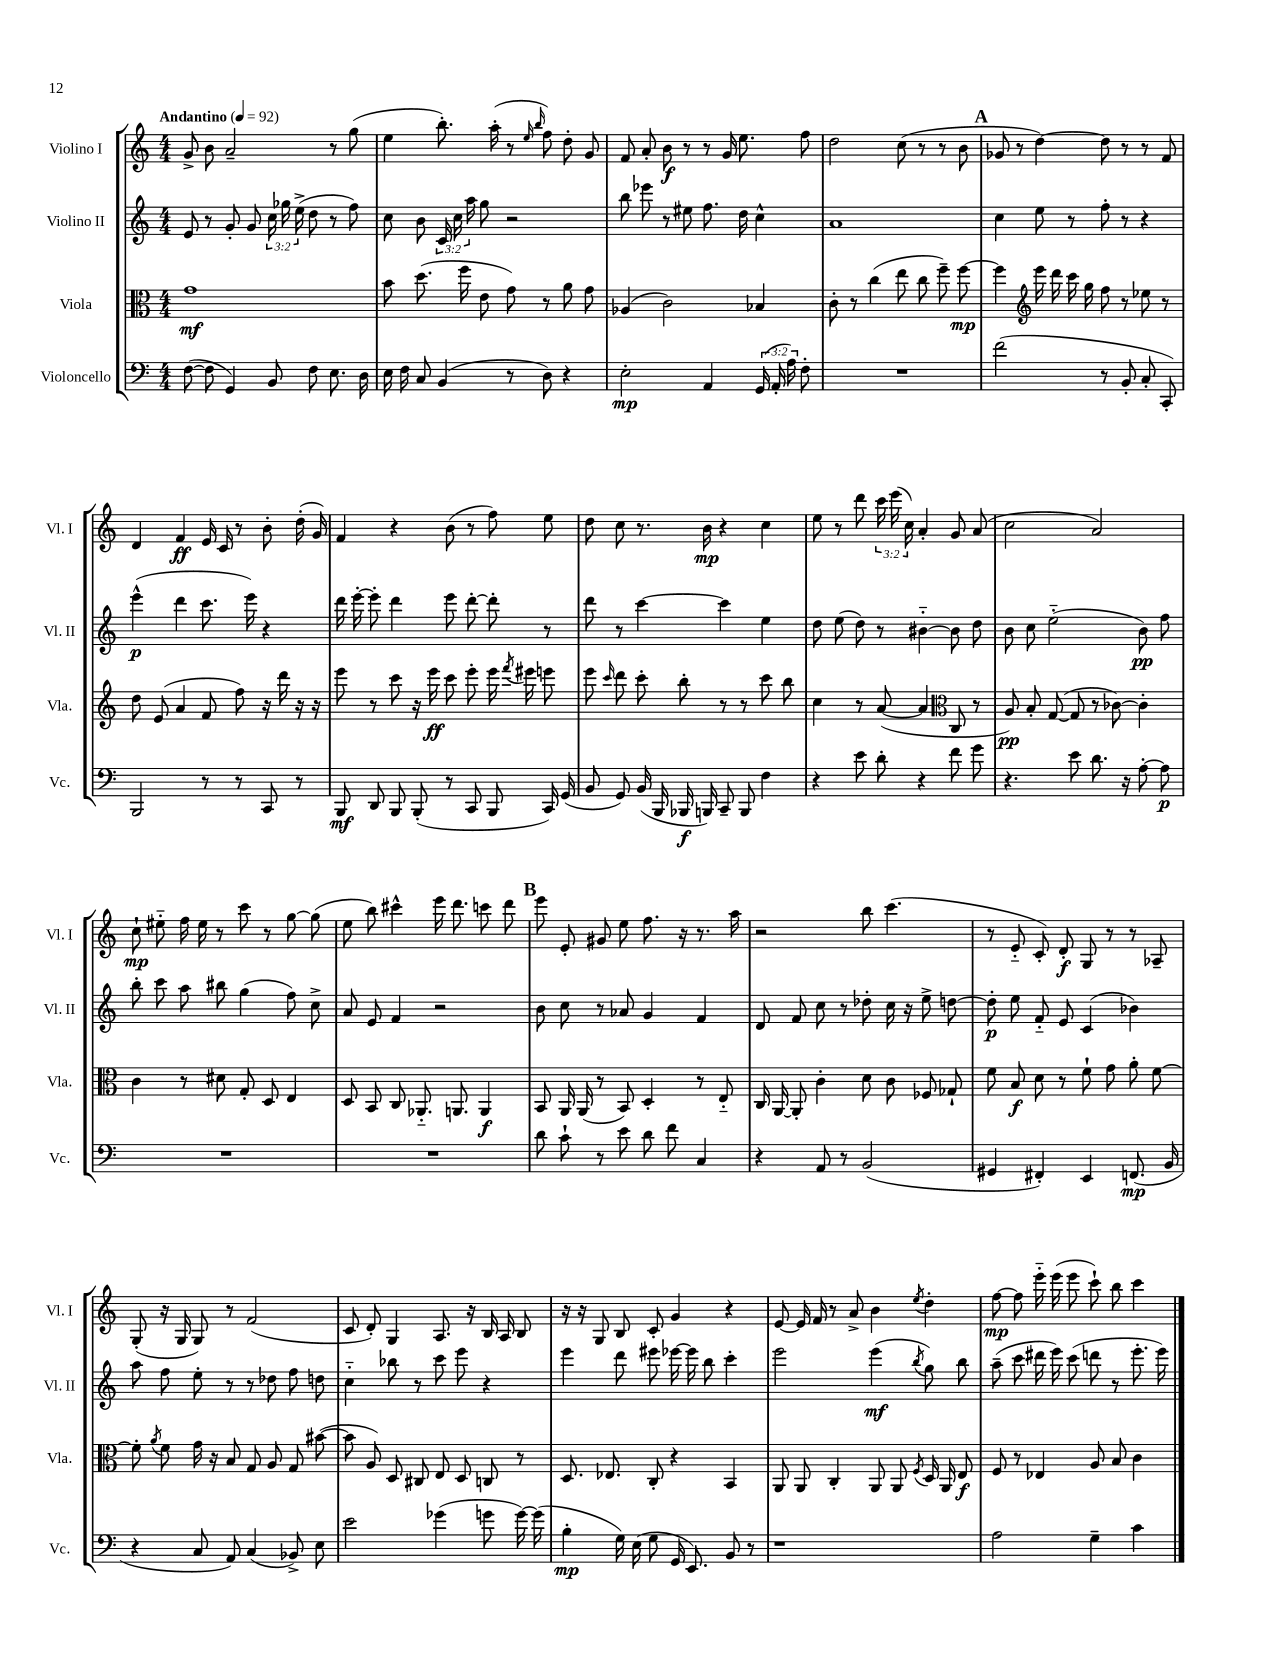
<<
\new StaffGroup <<
\new Staff = "s0" \with { instrumentName = "Violino I" shortInstrumentName = "Vl. I" } {
    \clef treble \key c \major \numericTimeSignature \time 4/4 \override Staff.TupletNumber.text = #tuplet-number::calc-fraction-text \tempo "Andantino" 4 = 92
    \autoBeamOff g'8-> b'8 a'2-- r8 g''8( |
    e''4 b''8.-.) a''16-.( r8 \grace { e''16 b''16 } f''8) d''8-. g'8 |
    f'8 a'8-. b'8\f r8 r8 g'16 e''8. f''8 |
    d''2 c''8( r8 r8 b'8 |
    \mark \markup { \bold "A" } ges'8 r8 d''4~) d''8 r8 r8 f'8 |
    d'4 f'4\ff e'16 c'16 r8 b'8-. d''16-.( g'16) |
    f'4 r4 b'8( r8 f''8) e''8 |
    d''8 c''8 r8. b'16\mp r4 c''4 |
    e''8 r8 d'''8 \tuplet 3/2 { c'''16 e'''16( c''16) } a'4-. g'8 a'8( |
    c''2 a'2) |
    c''8-!\mp eis''8-_ f''16 eis''16 r8 c'''8 r8 g''8~ g''8( |
    e''8 b''8) cis'''4-^ e'''16 d'''8. c'''8 d'''8 |
    \mark \markup { \bold "B" } e'''8 e'8-. gis'8 e''8 f''8. r16 r8. a''16 |
    r2 b''8 c'''4.( |
    r8 e'8-_ c'8-.) d'8-.\f g8 r8 r8 aes8-- |
    g8-.( r16 g16 g8) r8 f'2( |
    c'8 d'8-.) g4 a8. r16 b16 a16 b8 |
    r16 r16 g8 b8 c'8-. g'4 r4 |
    e'8~ e'16 f'16 r8 a'8-> b'4 \acciaccatura { e''8 } d''4-. |
    f''8~\mp f''8 e'''16-_ e'''16( e'''8 c'''8-!) b''8 c'''4 \bar "|." |
}
\new Staff = "s1" \with { instrumentName = "Violino II" shortInstrumentName = "Vl. II" } {
    \clef treble \key c \major \numericTimeSignature \time 4/4 \override Staff.TupletNumber.text = #tuplet-number::calc-fraction-text
    \autoBeamOff e'8 r8 g'8-. g'8 \tuplet 3/2 { c''16 ges''16 e''16->( } d''8 r8 f''8) |
    c''8 b'8 \tuplet 3/2 { c'16 c''16 a''16 } g''8 r2 |
    b''8 ees'''8 r8 eis''8 f''8. d''16 c''4-^ |
    a'1 |
    \mark \markup { \bold "A" } c''4 e''8 r8 f''8-. r8 r4 |
    e'''4-^\p( d'''4 c'''8. e'''16) r4 |
    d'''16 e'''16~-. e'''8-. d'''4 e'''8 d'''8~-. d'''8-. r8 |
    d'''8 r8 c'''4~ c'''4 e''4 |
    d''8 e''8( d''8) r8 bis'4~-_ bis'8 d''8 |
    b'8 c''8 e''2-_( b'8\pp) f''8 |
    b''8-. c'''8 a''8 bis''8 g''4( f''8) c''8-> |
    a'8 e'8 f'4 r2 |
    \mark \markup { \bold "B" } b'8 c''8 r8 aes'8 g'4 f'4 |
    d'8 f'8 c''8 r8 des''8-. c''16 r16 e''8-> d''8~ |
    d''8-.\p e''8 f'8-_ e'8 c'4( bes'4) |
    a''8 f''8 e''8-. r8 r8 des''8 f''8 d''8 |
    c''4-_ bes''8 r8 c'''8 e'''8 r4 |
    e'''4 d'''8 eis'''8 ees'''16~ ees'''16 b''8 c'''4-. |
    e'''2 e'''4\mf( \acciaccatura { b''8 } g''8) b''8 |
    a''8--( c'''8 dis'''16 e'''16) c'''8( d'''8 r8 e'''8.-. e'''16) \bar "|." |
}
\new Staff = "s2" \with { instrumentName = "Viola" shortInstrumentName = "Vla." } {
    \clef alto \key c \major \numericTimeSignature \time 4/4
    \autoBeamOff g'1\mf |
    b'8 d''8.( f''16 e'8 g'8) r8 a'8 g'8 |
    aes4( c'2) bes4 |
    c'8-. r8 c''4( e''8 c''8 f''8--) f''8~\mp |
    \mark \markup { \bold "A" } f''4 \clef treble e'''16 d'''16 c'''16 g''16 f''8 r8 ees''8 r8 |
    d''8 e'8( a'4 f'8 f''8) r16 d'''16 r16 r16 |
    e'''8 r8 c'''8 r16 e'''16\ff c'''8 e'''8-. e'''16 \acciaccatura { f'''8 } eis'''16 e'''8 |
    e'''8 \grace { c'''16 } d'''8 c'''8-. b''8-. r8 r8 c'''8 b''8 |
    c''4 r8 a'8~( a'4 \clef alto c8 r8 |
    a8\pp) b8-. g8~( g8 r8 ces'8~) ces'4-. |
    c'4 r8 dis'8 g8-. d8 e4 |
    d8 b,8 c8 aes,8.-_ a,8. a,4\f |
    \mark \markup { \bold "B" } b,8 a,16 a,16( r8 b,8) d4-. r8 e8-_ |
    c16 a,16~ a,8-. c'4-. d'8 c'8 fes8 ges8-! |
    f'8 b8\f d'8 r8 f'8-! g'8 a'8-. f'8~ |
    f'8-. \acciaccatura { a'8 } f'8 g'16 r16 b8 g8 a8 g8 bis'8~( |
    bis'8 a8) d8 cis8 e8 d8 c8 r8 |
    d8. ees8. c8-. r4 b,4 |
    a,8 a,8 c4-. a,8 a,8 \acciaccatura { f8 } d16 a,16 e8\f |
    f8 r8 ees4 a8 b8 c'4 \bar "|." |
}
\new Staff = "s3" \with { instrumentName = "Violoncello" shortInstrumentName = "Vc." } {
    \clef bass \key c \major \numericTimeSignature \time 4/4 \override Staff.TupletNumber.text = #tuplet-number::calc-fraction-text
    \autoBeamOff f8~( f8 g,4) b,8 f8 e8. d16 |
    e16 f16 c8 b,4( r8 d8) r4 |
    e2-.\mp a,4 \tuplet 3/2 { g,16( a,16-. a16) } f8-. |
    R1 |
    \mark \markup { \bold "A" } f'2( r8 b,8-. c8-. c,8-.) |
    b,,2 r8 r8 c,8 r8 |
    b,,8\mf d,8 b,,8 b,,8-.( r8 c,8 b,,8 c,16) g,16( |
    b,8 g,8) b,16( b,,16 bes,,16\f b,,16) c,8-- b,,8 f4 |
    r4 e'8 d'8-. r4 f'8 g'8 |
    r4. e'8 d'8. r16 a8~-. a8\p |
    R1 |
    R1 |
    \mark \markup { \bold "B" } d'8 c'8-! r8 e'8 d'8 f'8 c4 |
    r4 a,8 r8 b,2( |
    gis,4 fis,4-.) e,4 f,8.\mp( b,16 |
    r4 c8 a,8) c4( bes,8->) e8 |
    e'2 ges'4( g'8 g'16~) g'16( |
    b4-.\mp g16) e16( g8 g,16 e,8.) b,8 r8 |
    r1 |
    a2 g4-- c'4 \bar "|." |
}
>>
>>
\layout { \context { \Score \remove "Bar_number_engraver" } }
